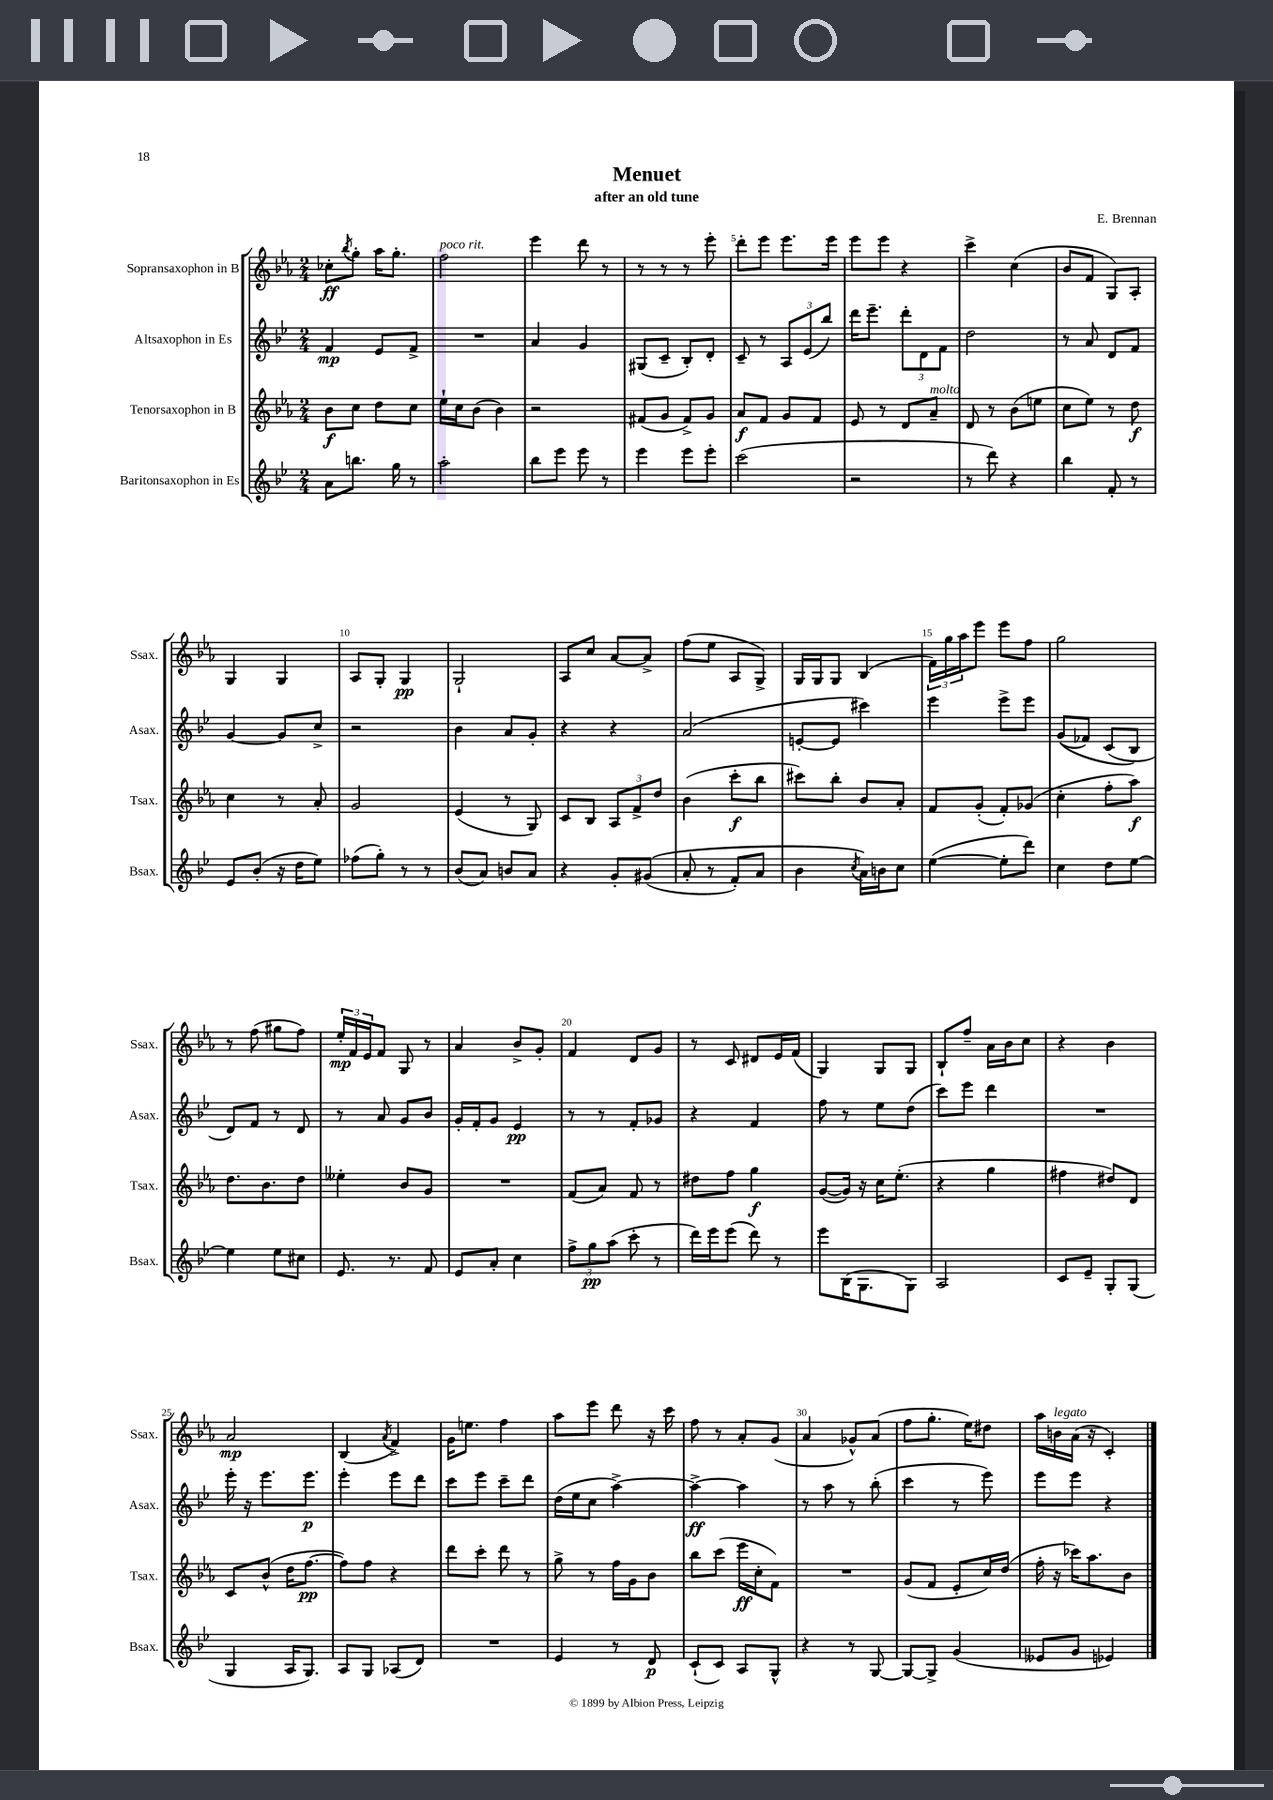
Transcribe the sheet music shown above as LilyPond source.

\header { title = "Menuet" composer = "E. Brennan" subtitle = "after an old tune" }
<<
\new StaffGroup <<
\new Staff = "s0" \with { instrumentName = "Sopransaxophon in B" shortInstrumentName = "Ssax." } {
    \clef treble \key ees \major \numericTimeSignature \time 2/4
    ces''8-.\ff \acciaccatura { bes''8 } g''8-. aes''16 g''8.-. |
    f''2^\markup { \italic "poco rit." } |
    ees'''4 d'''8 r8 |
    r8 r8 r8 ees'''8-. |
    d'''8-. ees'''8 ees'''8. ees'''16 |
    ees'''8 ees'''8 r4 |
    c'''4-> c''4( |
    bes'8 f'8 g8) aes8-. |
    g4 g4 |
    aes8 g8-. g4\pp |
    g2-! |
    aes8 c''8 aes'8~ aes'8-> |
    f''8( ees''8 aes8 g8->) |
    g16 g16 g8 bes4( |
    \tuplet 3/2 { f'16) g''16 aes''16 } ees'''8 ees'''8 f''8 |
    g''2 |
    r8 f''8( gis''8 f''8) |
    \tuplet 3/2 { ees''16-.\mp f'16 ees'16 } f'8 g8 r8 |
    aes'4 bes'8-> g'8-. |
    f'4 d'8 g'8 |
    r8 c'8 dis'8 ees'16 f'16( |
    g4) g8 g8 |
    bes8-! f''8-- aes'16 bes'16 c''8 |
    r4 bes'4 |
    aes'2\mp |
    bes4( \acciaccatura { aes'8 } f'4->) |
    g'16 e''8. f''4 |
    aes''8 ees'''8 d'''8 r16 c'''16 |
    f''8 r8 aes'8-. g'8( |
    aes'4 ges'8-^) aes'8( |
    f''8 g''8.-. ees''16) dis''8 |
    aes''16 b'16^\markup { \italic "legato" } aes'16( r16 c'4-.) \bar "|." |
}
\new Staff = "s1" \with { instrumentName = "Altsaxophon in Es" shortInstrumentName = "Asax." } {
    \clef treble \key bes \major \numericTimeSignature \time 2/4
    f'4\mp ees'8 f'8-> |
    R2 |
    a'4 g'4 |
    gis8( c'8-- bes8-.) d'8-. |
    c'8-- r8 \tuplet 3/2 { a8 ees'8( bes''8) } |
    d'''16 ees'''8.-- \tuplet 3/2 { d'''8-. d'8 f'8 } |
    d''2 |
    r8 a'8 d'8 f'8 |
    g'4~ g'8 c''8-> |
    r2 |
    bes'4 a'8 g'8-. |
    r4 r4 |
    a'2( |
    e'8~-. e'8 cis'''4) |
    ees'''4 ees'''8-> ees'''8 |
    g'8(\( fes'8) c'8( bes8\) |
    d'8) f'8 r8 d'8 |
    r8 a'8 g'8 bes'8 |
    g'16-. f'16-. g'8 ees'4\pp |
    r8 r8 f'8-. ges'8 |
    r4 f'4 |
    f''8 r8 ees''8 d''8( |
    c'''8) ees'''8 d'''4 |
    R2 |
    ees'''16-. r16 ees'''8. ees'''8.\p |
    ees'''4-. ees'''8 d'''8 |
    c'''8 ees'''8 c'''8-- d'''8 |
    d''16( ees''16 c''8 a''4~->) |
    a''4~->\ff a''4 |
    r8 a''8 r8 bes''8-.( |
    c'''4 r8 ees'''8) |
    ees'''8 ees'''8 r4 \bar "|." |
}
\new Staff = "s2" \with { instrumentName = "Tenorsaxophon in B" shortInstrumentName = "Tsax." } {
    \clef treble \key ees \major \numericTimeSignature \time 2/4
    bes'8\f c''8 d''8 c''8 |
    ees''16-! c''16 bes'8( bes'4) |
    r2 |
    fis'8( g'8 fis'8->) g'8 |
    aes'8\f f'8 g'8 f'8 |
    ees'8 r8 d'8 aes'8--^\markup { \italic "molto" } |
    d'8 r8 bes'8( e''8 |
    c''8 ees''8) r8 d''8\f |
    c''4 r8 aes'8-. |
    g'2 |
    ees'4( r8 g8) |
    c'8 bes8 \tuplet 3/2 { aes8 f'8-> d''8 } |
    bes'4( c'''8-.\f bes''8 |
    cis'''8) bes''8-. bes'8 aes'8-. |
    f'8 g'8-.( f'8-.) ges'8( |
    c''4-. f''8-. aes''8\f) |
    d''8. bes'8. d''8 |
    eeses''4-. bes'8 g'8 |
    R2 |
    f'8( aes'8) f'8 r8 |
    dis''8 f''8 g''4\f |
    g'8~( g'16) r16 c''16 ees''8.-.( |
    r4 g''4 |
    fis''4 dis''8) d'8 |
    c'8 bes'8-^( d''16 f''8.~\pp |
    f''8) f''8 r4 |
    d'''8 c'''8-. d'''8 r8 |
    g''8-> r8 f''16 g'16 bes'8 |
    bes''8 c'''8( ees'''16\ff c''16-. f'8) |
    R2 |
    g'8( f'8 ees'8-. c''16) d''16( |
    f''16-. r16 ces'''16) aes''8. bes'8 \bar "|." |
}
\new Staff = "s3" \with { instrumentName = "Baritonsaxophon in Es" shortInstrumentName = "Bsax." } {
    \clef treble \key bes \major \numericTimeSignature \time 2/4
    a'8 b''8. g''16 r8 |
    a''2-. |
    bes''8 ees'''8 ees'''8 r8 |
    ees'''4 ees'''8 ees'''8-. |
    c'''2( |
    r2 |
    r8 d'''8) r4 |
    bes''4 f'8-. r8 |
    ees'8 bes'8-.( r16 d''16 ees''8) |
    fes''8( g''8-.) r8 r8 |
    bes'8( a'8) b'8 a'8 |
    r4 g'8-. gis'8(\( |
    a'8-. r8 f'8-.) a'8 |
    bes'4 \acciaccatura { c''8 } a'16\) b'16 c''8 |
    ees''4~( ees''8-. d'''8) |
    c''4 d''8 ees''8~ |
    ees''4 ees''8 cis''8 |
    ees'8. r8. f'8 |
    ees'8 a'8-. c''4 |
    \tuplet 3/2 { f''8-> g''8\pp a''8( } c'''8-. r8 |
    d'''16) ees'''16 ees'''8( d'''8) r8 |
    ees'''8 bes16( g8. g8) |
    a2 |
    c'8 ees'8-- g8-. g8( |
    g4 a16 g8.) |
    a8 g8 aes8( d'8) |
    R2 |
    ees'4 r8 d'8\p |
    c'8-!( c'8) a8 g8-^ |
    r4 r8 g8~ |
    g8~ g8-> g'4( |
    eeses'8 g'8 ees'4) \bar "|." |
}
>>
>>
\layout { \context { \Score \override BarNumber.break-visibility = ##(#f #t #t) barNumberVisibility = #(every-nth-bar-number-visible 5) } }
